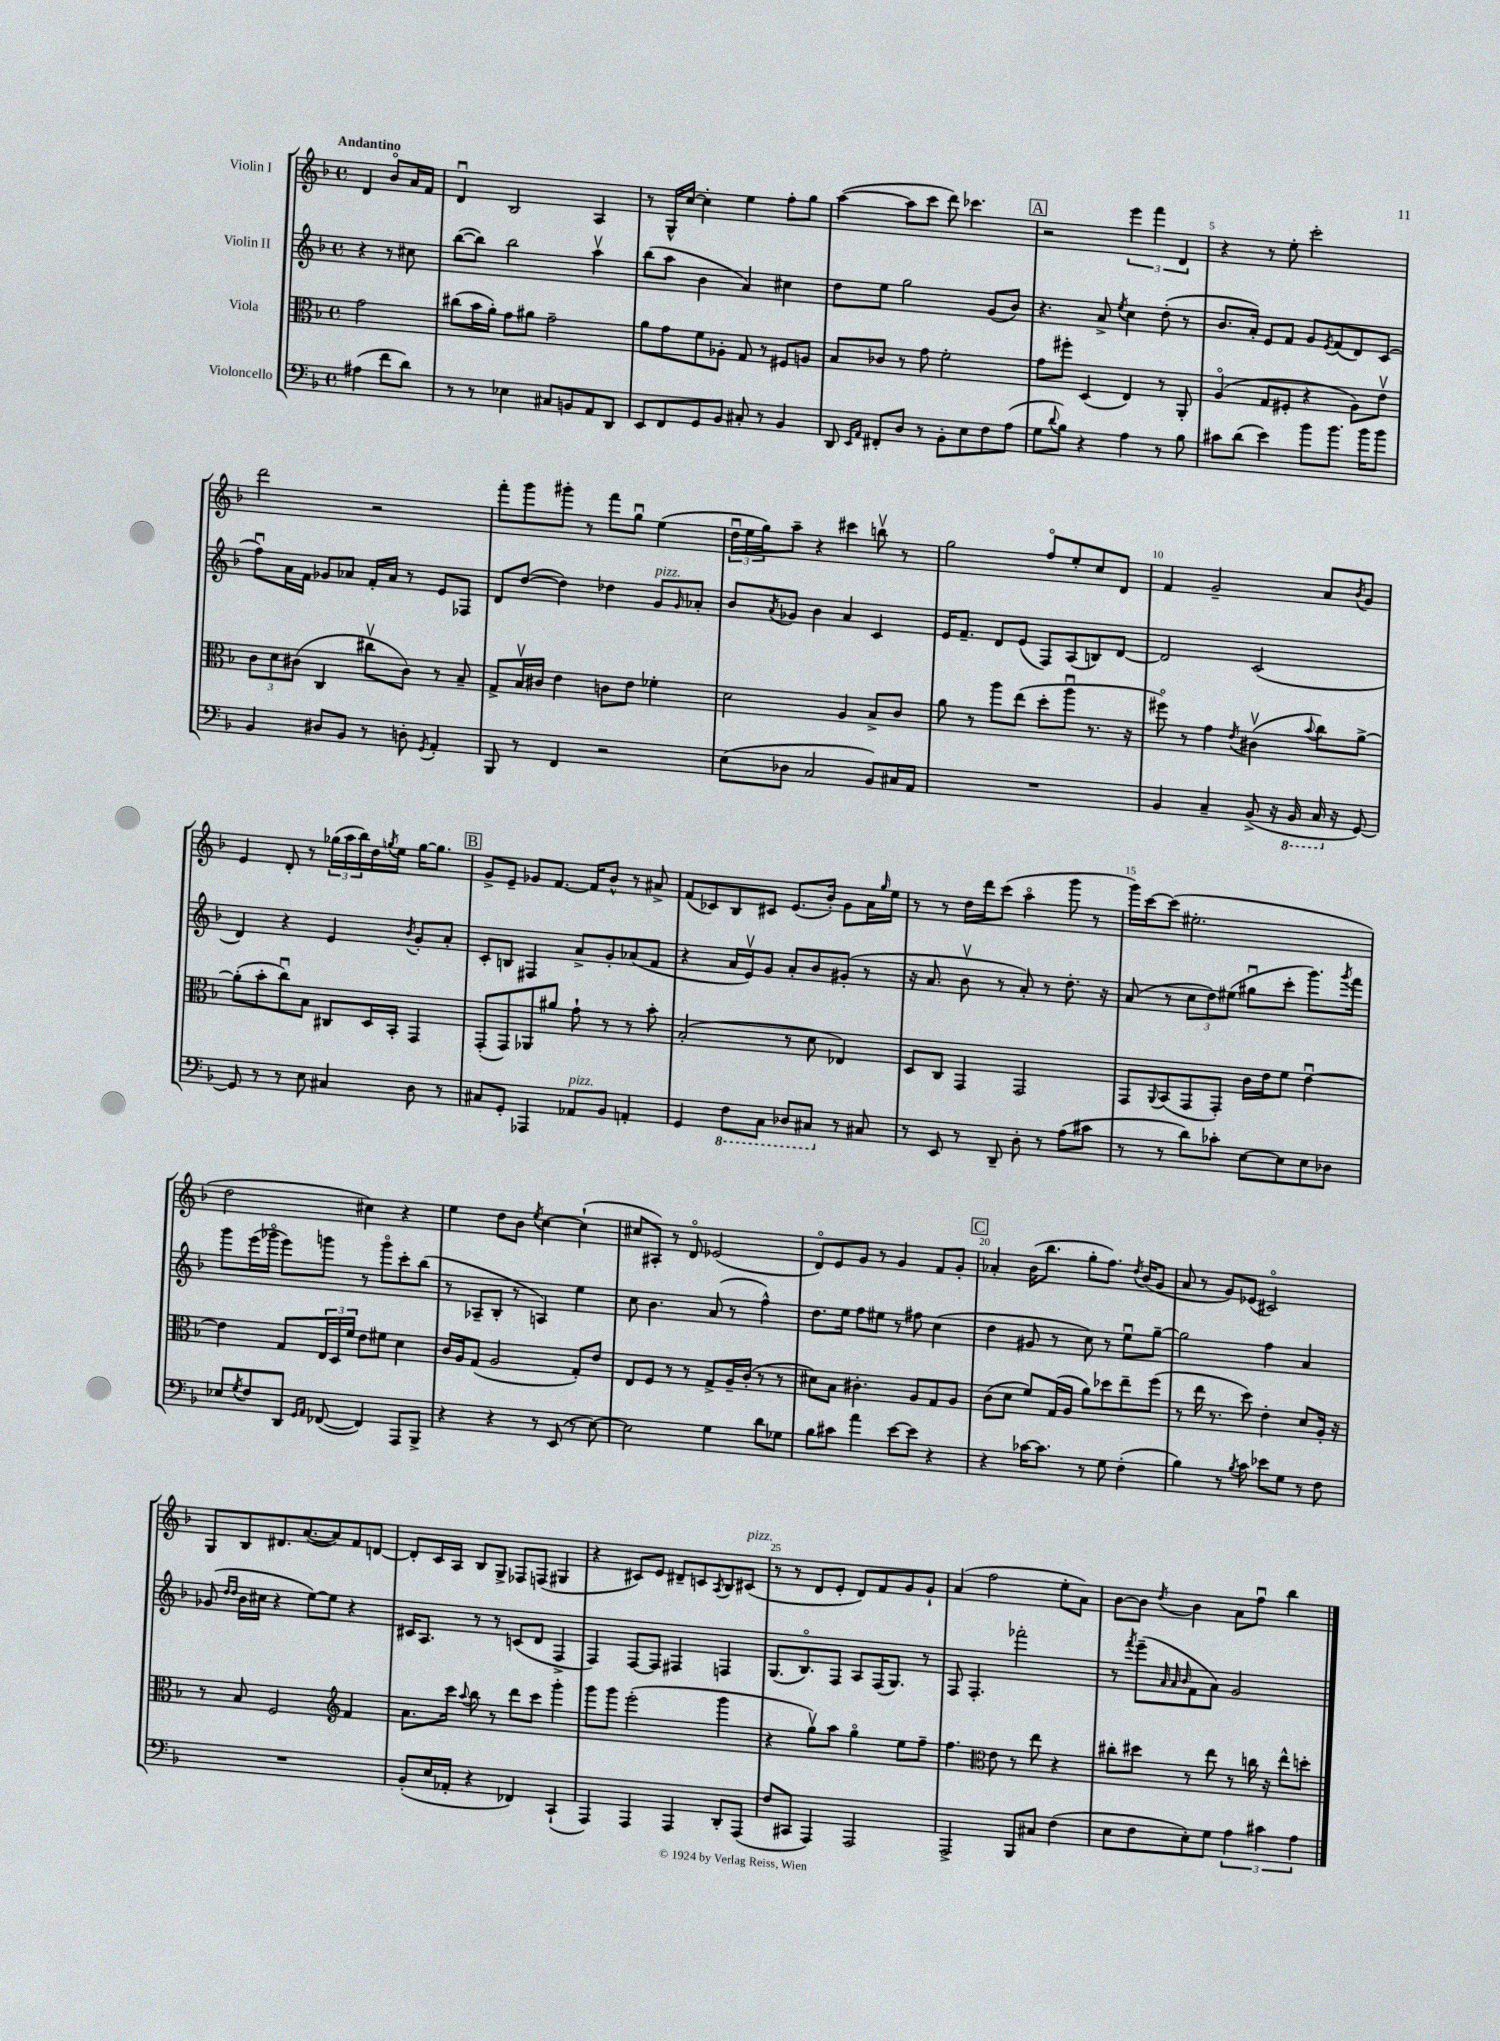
<<
\new StaffGroup <<
\new Staff = "s0" \with { instrumentName = "Violin I" } {
    \clef treble \key f \major \defaultTimeSignature \time 4/4 \partial 2 \tempo "Andantino"
    d'4 bes'8\flageolet a'16 f'16 |
    d'4\downbow bes2 a4 |
    r8 g16-^ c''16~ c''4-. e''4 f''8-. g''8 |
    a''4~( a''8 c'''8 d'''8) ces'''4. |
    \mark \markup { \box "A" } r2 \tuplet 3/2 { e'''4 f'''4 d'4 } |
    r4 r8 e''8-. c'''2-. |
    d'''2 r2 |
    f'''8-. g'''8 gis'''8-. r8 f'''8 g''8\downbow e''4( |
    \tuplet 3/2 { d''16\downbow e''16 g''16) } a''8-- r4 cis'''4 b''8\upbow r8 |
    g''2 f''8\flageolet e''8-. c''8 d'8 |
    f'4 g'2-- a'8 \acciaccatura { bes'8 } g'8 |
    e'4 d'8-. r8 \tuplet 3/2 { ges''16( a''16 bes''16) } d''16 \acciaccatura { g''8 } e''16 g''16~ g''8. |
    \mark \markup { \box "B" } g'8-> e'8-- ges'8 f'8.~ f'16 bes'8-^ r8 ais'8-> |
    f'8( ces'8) bes8 cis'8 e'8.( bes'16-.) g'8 a'16 \grace { g''16 } e''16 |
    r8 r8 d''16 d'''16 c'''8( a''4\flageolet g'''8 r8 |
    g'''16) c'''16~ c'''8( eis''2.-. |
    d''2 cis''4) r4 |
    e''4 d''8 bes'8 \acciaccatura { e''8 } c''4~ c''4-!( |
    cis''8 ais8-.) r8 d'8\flageolet ees'2( |
    d'8\flageolet) e'8 g'8 r8 g'4 f'8 g'8-. |
    \mark \markup { \box "C" } aes'4-. bes'16( bes''8. g''8-. f''8.) \acciaccatura { d''8 } bes'16( g'8 |
    a'8 r8 g'8) ees'8( cis'2\flageolet) |
    g8 bes8 dis'8. a'8.~( a'8) f'8 d'8~ |
    d'8-. c'16 a16 bes8 g8-> fes8 f8( gis4 |
    r4 cis'8) e'8 dis'8-- c'8 \acciaccatura { a8 } bes8 cis'8^\markup { \italic "pizz." }( |
    r8 r8 d'8 e'8-. d'8) f'8 g'8 g'8-! |
    a'4( f''2 e''8-. a'8) |
    bes'8~ bes'8 \acciaccatura { d''8 } bes'4 a'8 f''8\downbow bes''4 \bar "|." |
}
\new Staff = "s1" \with { instrumentName = "Violin II" } {
    \clef treble \key f \major \defaultTimeSignature \time 4/4 \partial 2
    r4 r8 cis''8 |
    bes''8~( bes''8) bes''2 a''4\upbow |
    bes''8( a''8 bes'4 a'4) cis''4 |
    d''8 e''8 g''2 g'8( bes'8) |
    \mark \markup { \box "A" } r4. a'8-> \acciaccatura { e''8 } c''4 d''8-.( r8 |
    bes'8. a'16-.) e'8 f'8 g'8 \acciaccatura { e'8 } f'8( d'8) c'8( |
    f''8\downbow) a'16 f'16 ges'8 aes'8 f'16-. aes'16 r8 e'8 fes8 |
    d'8 d''8~( d''4) des''4 g'8^\markup { \italic "pizz." } \grace { g'16 } aes'8-. |
    bes'8 \acciaccatura { a'8 } ges'8 bes'4 a'4 c'4 |
    e'16 f'8.-- d'8 e'8( f8) a8( b8) d'8~ |
    d'2 c'2( |
    d'4) r4 e'4 \acciaccatura { bes'8 } g'8-. a'8-. |
    \mark \markup { \box "B" } c'8-. b8 fis4 a'8-> g'8-. aes'8( f'8 |
    r4 a'16 e'16\upbow) g'8 a'8-. bes'8 gis'8-.( r8 |
    r16 a'8. bes'8\upbow r8 a'8-.) r8 d''8.-. r16 |
    a'8( r8 \tuplet 3/2 { c''8 d''8) eis''8( } gis''8\downbow c'''8-. g'''8.) \acciaccatura { g'''8 } f'''16 |
    g'''8 e'''16( ges'''16\flageolet e'''8) g'''8 r8 g'''8\flageolet c'''8-. bes''8( |
    r8 aes8-- bes8-. r8 a4) e''4 |
    c''8 bes'4. a'8( r8 f''4-^) |
    d''8. e''16 f''8 eis''8 r8 fis''8 c''4( |
    \mark \markup { \box "C" } d''4 gis'8 r8 c''8) r8 e''8\downbow g''8~-- |
    g''2 f''4 a'4 |
    ges'8( \grace { d''16 d''16 } bes'16 cis''16 r4 e''8~) e''8 r4 |
    cis'16 a8. r8 r8 c'8( d'8 f4-> |
    f4) f8~ f8 fis4 f4 |
    g8.( bes8.\flageolet) f8 a8 f16( g8.) r8 |
    f8 f4.-. fes'''2-. |
    r8 \acciaccatura { f'''8 } e'''8--( \grace { a'32 a'32 bes'32 } f'8 a'8) g'2 \bar "|." |
}
\new Staff = "s2" \with { instrumentName = "Viola" } {
    \clef alto \key f \major \defaultTimeSignature \time 4/4 \partial 2
    g'2 |
    cis''8( bes'16 a'16-.) g'8 ais'8 g'2-- |
    a'8 g'8 f'8 aes8-. g8 r8 fis8 a8 |
    bes8 ces'8 r8 g'8 f'2-. |
    \mark \markup { \box "A" } g'8 fis''8-. d4( e4) r8 a,8-. |
    a4\flageolet( g8 fis8-. r4 a8) e'8\upbow |
    \tuplet 3/2 { c'8 d'8 cis'8( } c4 cis''8\upbow cis'8) r8 bes8-- |
    g8-> bes16\upbow cis'16 e'4 c'8 e'8 fes'4-. |
    d'2 a4 bes8-> c'8 |
    a'8 r8 a''8 e''8( d''8-. a''8\downbow r8. r16 |
    fis''8\flageolet) r8 g'4 \acciaccatura { e'8 } cis'4\upbow( \appoggiatura { bes'8 } c''8) a'8~-> |
    a'8-.( bes'8-. c''8\downbow) bes8 cis8 d16 bes,16-. g,4 |
    \mark \markup { \box "B" } g,8-.( g,8) aes,8 ais'8 g'8-! r8 r8 bes'8-. |
    bes2-.( r8 d'8 ees4) |
    d8 c8 g,4 g,2 |
    g,8 \appoggiatura { a,8 } bes,8( g,8 g,8-.) c'16 e'16 f'8 e'4~\downbow |
    e'4 g8 \tuplet 3/2 { e16 d16 f'16 } e'8 fis'8 d'4 |
    c'16 a16 g8( a2 g8-.) e'8 |
    e8 f8 r8 r8 g8-> a16-- c'16-.( r8 r8 |
    dis'8) bes8 cis'4.-. a8 g8 a8 |
    \mark \markup { \box "C" } c'8( d'8 f'8) g16( a16 a'8) des''8 e''8-- f''8( |
    r8 e''16 r8. d''8) e'4-. d'8 a16-. r16 |
    r8 bes8 f2 \clef treble f'4 |
    a'8. c'''16 \appoggiatura { a''8 } bes''8 r8 d'''8 c'''8 g'''4-. |
    g'''8 g'''8 e'''2-.( g'''4 |
    r4 g''8\upbow) a''8 g''4\flageolet e''8 f''8-- |
    f''4. \clef alto e'8 r8 e''8 r4 |
    cis''8-. dis''8 r8 e''8 r8 c''16 r16 e''8-^ d''8-. \bar "|." |
}
\new Staff = "s3" \with { instrumentName = "Violoncello" } {
    \clef bass \key f \major \defaultTimeSignature \time 4/4 \partial 2
    ais4( f'8 d'8) |
    r8 r8 ees4 cis8 b,8 a,8 d,8 |
    e,8 f,8 g,8 bes,8 cis8-. r8 bes,4 |
    d,8 \grace { e,16 a,16 } fis,8-. d8 r8 bes,8-. e8 f8 a8( |
    \mark \markup { \box "A" } g8 \appoggiatura { d'8 } bes8) r4 a4 r8 bes8 |
    cis'8 d'8( e'4) bes'8 bes'8. bes'16 bes'8 |
    bes,4 dis8 bes,8 r8 d8-. \acciaccatura { g,8 } a,4-. |
    bes,,8 r8 f,4 r2 |
    e8( des8 c2 bes,8) cis16 a,16 |
    R1 |
    bes,4 c4-- bes,8->( r16 \ottava #-1 bes,,16 c,16 \ottava #0 r16 g,8~) |
    g,8 r8 r8 e8 cis4 d8 r8 |
    \mark \markup { \box "B" } cis8 g,8-. aes,,4 aes,8^\markup { \italic "pizz." } bes,8 a,4-. |
    g,4 \ottava #-1 f,8 c,8 des,8 cis,8 \ottava #0 r8 cis8 |
    r8 e,8 r8 d,8-- d8-. r8 a8( cis'8 |
    r8 r8 d'8) ces'8-. e8~ e8 e8 des8 |
    ees8 \acciaccatura { g8 } f8 d,8 \grace { g,16 a,16 } fes,8~( fes,4) a,,8 bes,,8-> |
    r4 r4 r8 e,8( r8 e8~) |
    e2 g4 d'8 ges8 |
    bes8 cis'8 a'4 e'8~ e'8 r4 |
    \mark \markup { \box "C" } r4 ces'16~ ces'8. r8 g8 f4-.( |
    bes4) r8 \acciaccatura { bes8 } c'8 ees'8 g8 r8 f8 |
    R1 |
    bes,8-.( e16 aes,16-. r4 fes,4) c,4-!( |
    a,,4) a,,4 a,,4 d,8-. a,,8( |
    f8 cis,8 a,,4) a,,2 |
    a,,2-> bes,,8 cis8 f4( |
    e8 f8 e8-.) g8 \tuplet 3/2 { a4 cis'4 a4 } \bar "|." |
}
>>
>>
\layout { \context { \Score \override BarNumber.break-visibility = ##(#f #t #t) barNumberVisibility = #(every-nth-bar-number-visible 5) } }
